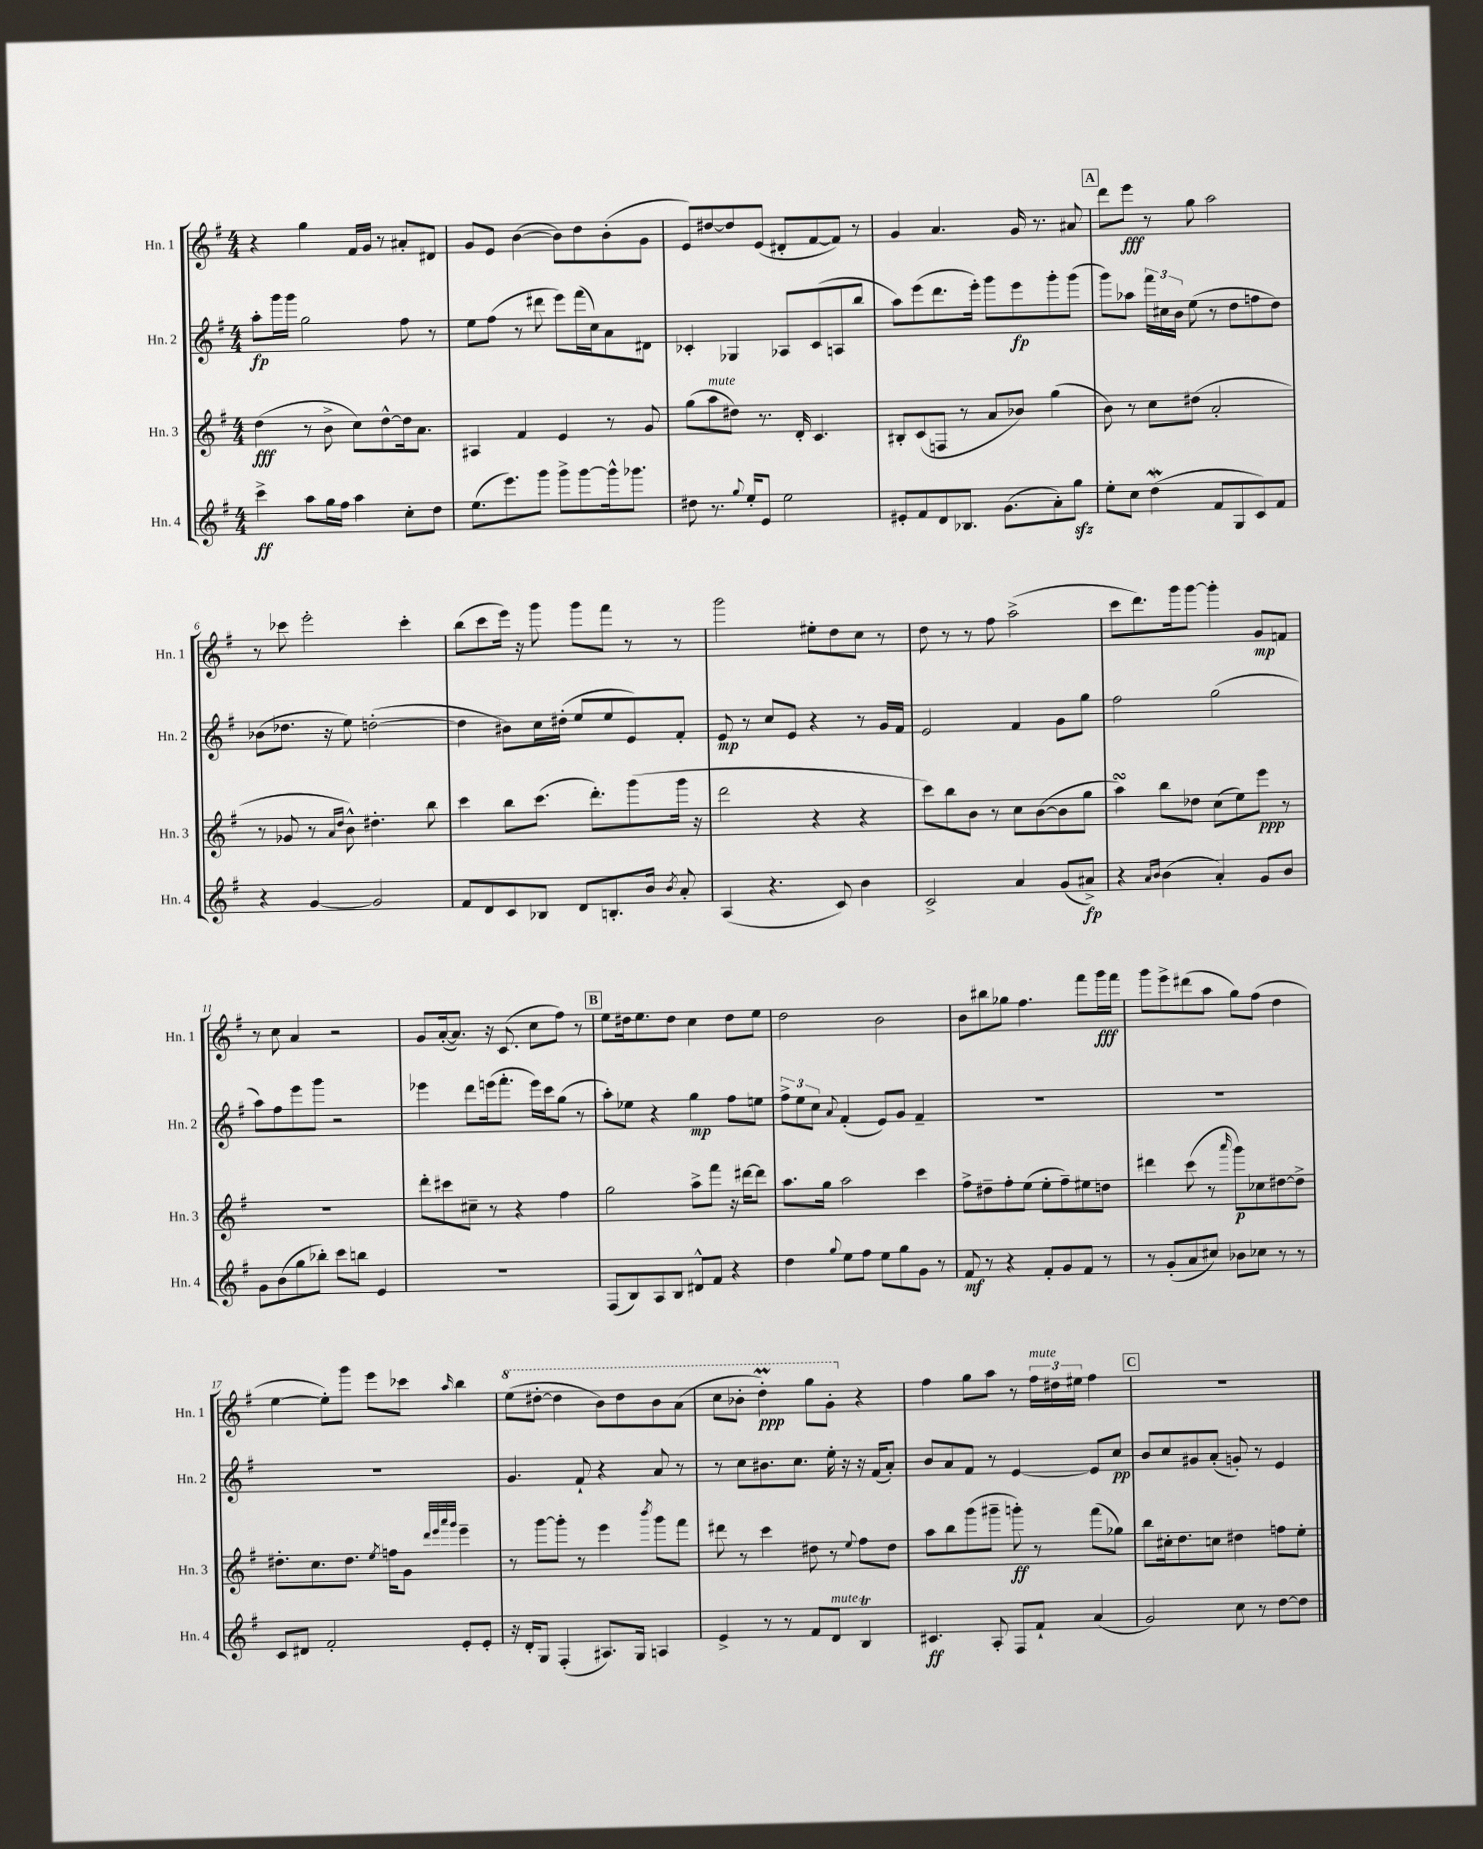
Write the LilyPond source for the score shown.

<<
\new StaffGroup <<
\new Staff = "s0" \with { instrumentName = "Hn. 1" shortInstrumentName = "Hn. 1" } {
    \clef treble \key g \major \numericTimeSignature \time 4/4
    \autoBeamOff r4 g''4 fis'16[ g'16] r8 ais'8[-. dis'8] |
    g'8[ e'8] b'4~( b'8[) d''8 b'8-.( g'8] |
    e'8[) dis''8~ dis''8 e'8]( dis'8[-. fis'8~ fis'8]) r8 |
    g'4 a'4. g'16 r8. ais'8 |
    \mark \markup { \box "A" } d'''8[ e'''8]\fff r8 g''8 a''2 |
    r8 ces'''8 e'''2-. ces'''4-. |
    b''8[( c'''8 e'''16]) r16 g'''8 g'''8[ fis'''8] r8 r8 |
    g'''2 eis''8[-. d''8 c''8] r8 |
    d''8 r8 r8 fis''8 a''2->( |
    c'''8[ d'''8.) g'''16 g'''8]~ g'''4-. g'8[\mp f'8] |
    r8 c''8 a'4 r2 |
    g'8[ a'16~-.( a'8.]) r16 c'8.( c''8[ fis''8]) r8 |
    \mark \markup { \box "B" } e''8[ dis''16 e''8. dis''8] c''4 dis''8[ e''8] |
    d''2 b'2 |
    b'8[ bis''8 ges''8] fis''4. fis'''8[ g'''16\fff fis'''16] |
    g'''8[ e'''8-> dis'''8( a''8] g''8[) fis''8]( d''4 |
    e''4~ e''8[-.) g'''8] e'''8[ ces'''8] \grace { a''16 } b''4 |
    \ottava #1 e'''8[( dis'''8]~-. dis'''4 b''8[) dis'''8 b''8 a''8]( |
    c'''8[ bes''8]-. d'''4-.\prall\ppp) g'''8[ g''8]-. \ottava #0 r4 |
    fis''4 g''8[ a''8] r8 \tuplet 3/2 { fis''16[^\markup { \italic "mute" } dis''16 eis''16] } fis''4 |
    \mark \markup { \box "C" } R1 \bar "|." |
}
\new Staff = "s1" \with { instrumentName = "Hn. 2" shortInstrumentName = "Hn. 2" } {
    \clef treble \key g \major \numericTimeSignature \time 4/4
    \autoBeamOff a''8[-.\fp g'''16 g'''16] g''2 fis''8 r8 |
    e''8[ fis''8]( r8 dis'''8 e'''8[) fis'''16( c''16) a'8 dis'8] |
    ces'4-. ges4 aes8[ ces'8( a8 b''8] |
    a''8[) e'''8( d'''8. e'''16]-.) g'''8[ e'''8\fp g'''8-. g'''8]( |
    \mark \markup { \box "A" } g'''8[) aes''8] \tuplet 3/2 { fis'''16[ cis''16 b'16] } e''8( r8 d''8[ f''8 d''8]) |
    bes'8[( des''8.] r16 e''8) d''2~-.( |
    d''4 bis'8[) c''16 dis''16]-.( e''8[ e''8 e'8) fis'8]-. |
    e'8\mp r8 c''8[ e'8] r4 r8 g'16[ fis'16] |
    e'2 fis'4 g'8[ g''8] |
    fis''2 g''2( |
    a''8[) fis''8 e'''8 g'''8] r2 |
    ees'''4 d'''8[ e'''16( fis'''8.]-. e'''16[) c'''16 g''8]( r8 |
    \mark \markup { \box "B" } a''8[-.) ees''8] r4 g''4\mp fis''8[ e''8] |
    \tuplet 3/2 { fis''8[-> e''8 c''8] } \appoggiatura { a'8 } fis'4-.( e'8[) g'8] fis'4-- |
    R1 |
    R1 |
    R1 |
    g'4. fis'8-! r4 a'8 r8 |
    r8 c''8[ bis'8. c''8.] e''16-. r16 r16 fis'16[( a'8]-.) |
    b'8[ a'8 fis'8] r8 e'4~ e'8[ c''8]\pp |
    \mark \markup { \box "C" } b'8[ c''8 gis'8 a'8]-.( g'8-.) r8 e'4 \bar "|." |
}
\new Staff = "s2" \with { instrumentName = "Hn. 3" shortInstrumentName = "Hn. 3" } {
    \clef treble \key g \major \numericTimeSignature \time 4/4
    \autoBeamOff d''4\fff( r8 b'8-> c''8[) d''8~-^ d''16 a'8.] |
    ais4 fis'4 e'4 r8 g'8 |
    g''8[( a''8^\markup { \italic "mute" } dis''8]) r8. d'16-. c'4. |
    bis8[-. c'8( f8] r8 a'8[ bes'8]) g''4( |
    \mark \markup { \box "A" } b'8) r8 c''8[ dis''8]( a'2-. |
    r8 ges'8 r8 \grace { a'16[ d''16] } b'8-^) dis''4.-. b''8 |
    c'''4 b''8[ c'''8.]( d'''8.[-.) g'''8( g'''16] r16 |
    d'''2 r4 r4 |
    c'''8[) b''8 b'8] r8 c''8[ b'8~( b'8 g''8] |
    a''4\turn) b''8[ des''8] c''8[( e''8) e'''8]\ppp r8 |
    R1 |
    d'''8[-. cis'''8 cis''8]-- r8 r4 fis''4 |
    \mark \markup { \box "B" } g''2 a''8[-> fis'''8] r16 dis'''16[~ dis'''8] |
    a''8.[ g''16] a''2 c'''4 |
    fis''8[-> dis''8-- fis''8-. e''8]( e''8[-. fis''8--) eis''8 d''8] |
    dis'''4 c'''8( r8 \grace { a'''16 } g'''8[\p) ces''8 dis''8~ dis''8]-> |
    dis''8.[-. c''8. dis''8.] \acciaccatura { e''8 } f''16[ g'8] \grace { d'''32[ e'''32 a'''32 g'''32] } e'''4-- |
    r8 g'''8[~ g'''8]-. r8 e'''4 \acciaccatura { b'''8 } g'''8[ fis'''8] |
    dis'''8 r8 c'''4 dis''8 r8 \appoggiatura { e''8 } fis''8[ dis''8] |
    a''8[ b''8 g'''8( gis'''8]-- g'''8-.\ff) r8 fis'''8[( ges''8]) |
    \mark \markup { \box "C" } b''8[ cis''16-. d''8. c''8] dis''4 f''8[ e''8]-. \bar "|." |
}
\new Staff = "s3" \with { instrumentName = "Hn. 4" shortInstrumentName = "Hn. 4" } {
    \clef treble \key g \major \numericTimeSignature \time 4/4
    \autoBeamOff c'''4->\ff a''8[ g''16 fis''16] a''4 c''8[-. d''8] |
    e''8.[( e'''8.) g'''8] g'''8[-> g'''8~ g'''16-^ ges'''8.] |
    dis''8 r8. \appoggiatura { g''8 } e''16[-. e'8] e''2 |
    eis'8[-. fis'8 d'8 bes8.] g'8.[( a'8-.) g''8]\sfz |
    \mark \markup { \box "A" } e''8[-. c''8] d''4\mordent( fis'8[ g8 c'8) fis'8] |
    r4 g'4~ g'2 |
    fis'8[ d'8 c'8 bes8] d'8[ b8.-. b'16] \acciaccatura { b'8 } a'8-. |
    a4( r4. c'8) b'4 |
    c'2-> a'4 g'8[( ais'8]->\fp) |
    r4 \grace { a'16[ b'16] } b'4( a'4-.) g'8[ b'8] |
    g'8[ b'8( g''8 bes''8]-.) c'''8[ b''8] e'4 |
    R1 |
    \mark \markup { \box "B" } fis8[( b8) a8 b8] dis'8[-^ fis'8] r4 |
    d''4 \appoggiatura { g''8 } e''8[ fis''8] e''8[ g''8 g'8] r8 |
    fis'8\mf r8 r4 fis'8[-. g'8 fis'8] r8 |
    r8 g'8[-.( a'8 cis''8]) bes'8[ ces''8] r8 r8 |
    c'8[ dis'8] fis'2-. e'8[-. e'8]-. |
    r16 d'16[-. g8] fis4-.( ais8.[) g16] a4 |
    e'4-> r8 r8 fis'8[ d'8]^\markup { \italic "mute" } b4\trill |
    cis'4.\ff a8-. fis8[ fis'8]-! a'4( |
    \mark \markup { \box "C" } g'2) c''8 r8 d''8[~ d''8] \bar "|." |
}
>>
>>
